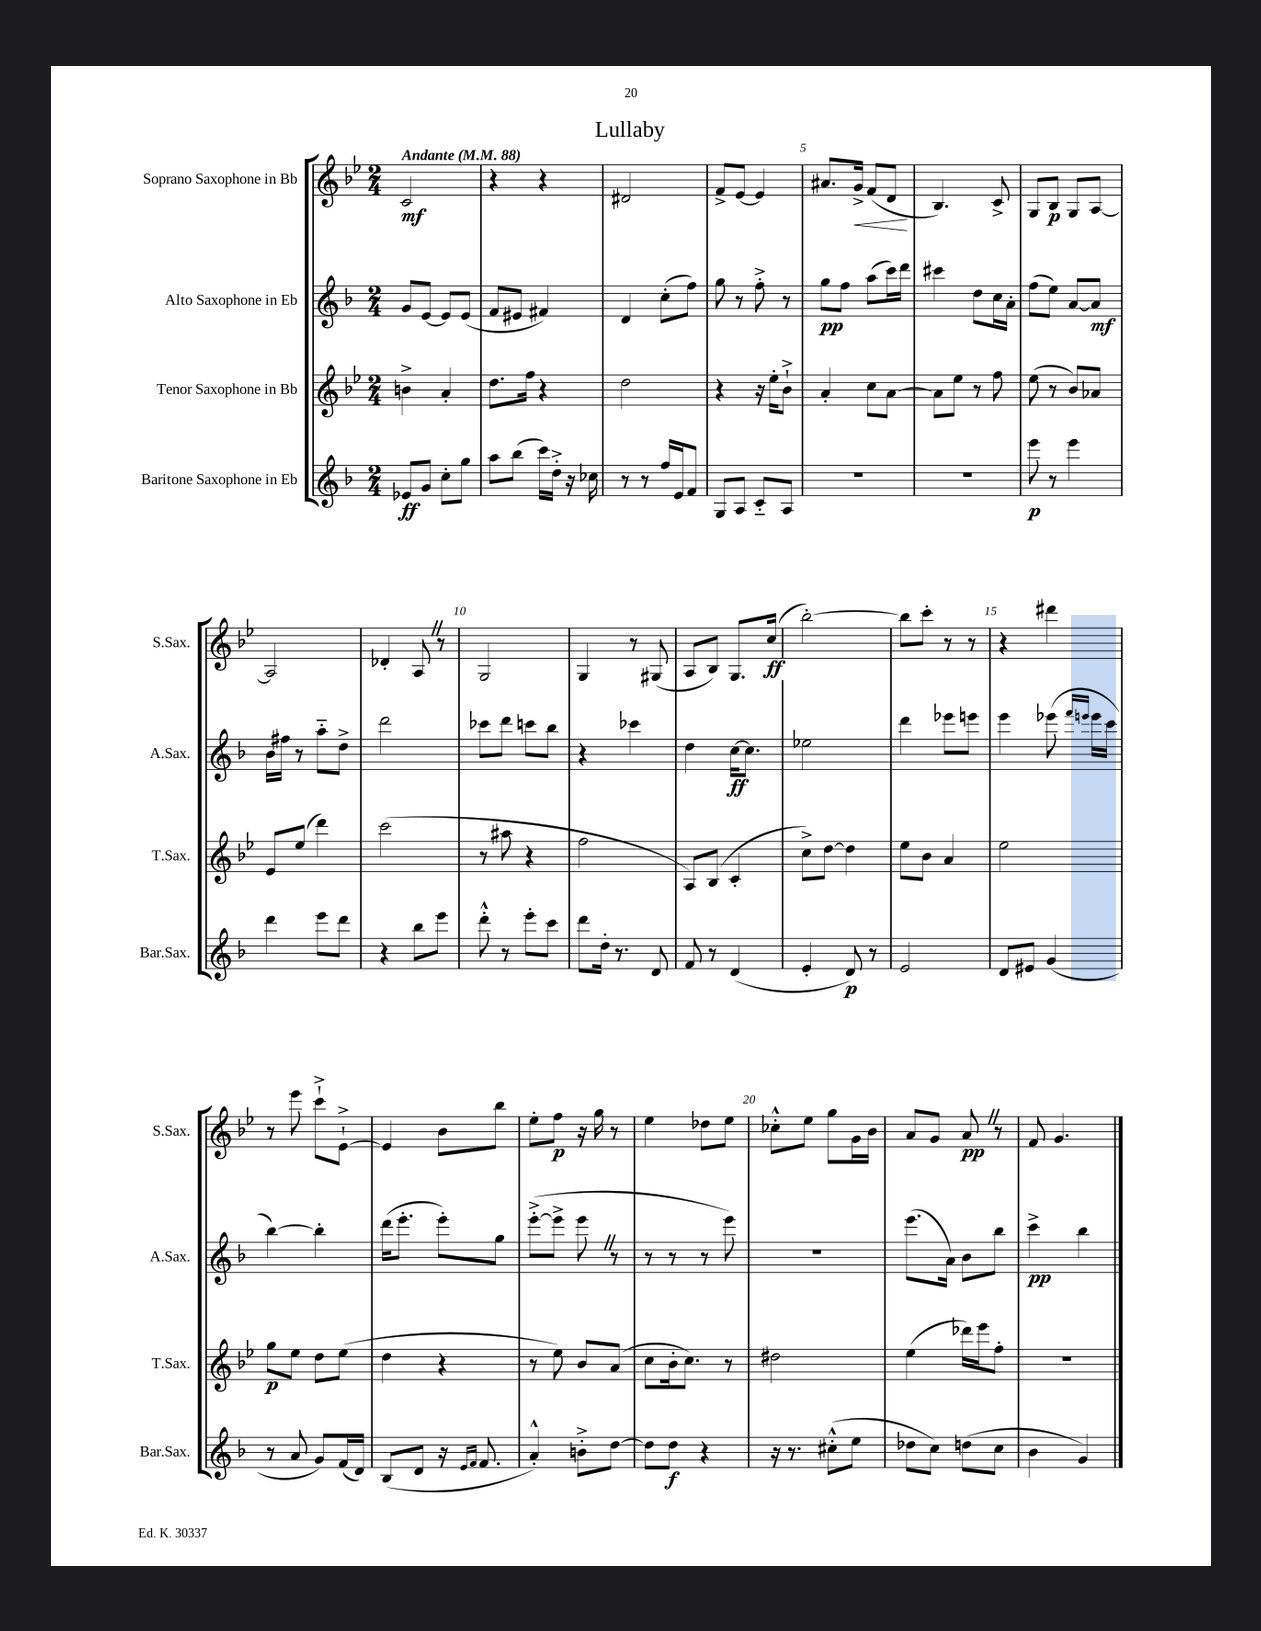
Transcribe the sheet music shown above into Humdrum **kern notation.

**kern	**kern	**kern	**kern
*staff4	*staff3	*staff2	*staff1
*clefG2	*clefG2	*clefG2	*clefG2
*k[b-]	*k[b-e-]	*k[b-]	*k[b-e-]
*M2/4	*M2/4	*M2/4	*M2/4
*MM88	*MM88	*MM88	*MM88
8e-	4b^	8g	2c
8g	.	[8e	.
8cc'	4a'	8e]	.
8gg	.	(8e	.
=	=	=	=
8aa	8.dd	8f	4r
(8bb-	.	8e#	.
.	16ff	.	.
16ccc)	4r	4f#)	4r
16dd'^	.	.	.
16r	.	.	.
16cc-	.	.	.
=	=	=	=
8r	2dd	4d	2d#
8r	.	.	.
16ff	.	(8cc'	.
16e	.	.	.
8f	.	8ff)	.
=	=	=	=
8G	4r	8gg	8f^
8A	.	8r	[8e-
8c'~	16r	8ff'^	4e-]
.	16ee-'	.	.
8A	8b-`^	8r	.
=	=	=	=
2r	4a'	8gg	8.a#
.	.	8ff	.
.	.	.	16g^
.	8cc	(8aa	(8f
.	[8a	16ccc)	8d
.	.	16ddd	.
=	=	=	=
2r	8a]	4ccc#	4.B-)
.	8ee-	.	.
.	8r	8dd	.
.	8ff	16cc	8c^
.	.	16a'	.
=	=	=	=
8eee	(8ee-	(8ff	8G
8r	8r	8ee)	8B-
4eee	8b-)	[8a	8G
.	8a-	8a]	[8A
=	=	=	=
4ddd	8e-	16b-	2A]
.	.	16ff#	.
.	(8ee-	8r	.
8eee	4ddd)	8aa'~	.
8ddd	.	8dd^	.
=	=	=	=
4r	(2ccc	2ddd	4d-'
8bb-	.	.	8A
8eee	.	.	8r
=	=	=	=
8ddd'^^	8r	8ccc-	2G
8r	8aa#	8ddd	.
8eee'	4r	8ccc	.
8ccc	.	8bb-	.
=	=	=	=
8ddd	2ff	4r	4G
16dd'	.	.	.
8.r	.	.	.
.	.	4ccc-	8r
8d	.	.	(8G#
=	=	=	=
8f	8A)	4dd	8A
8r	(8B-	.	8B-)
(4d	4c'	[16cc	8.G
.	.	8.cc]	.
.	.	.	(16cc
=	=	=	=
4e'	8cc^)	2ee-	[2bb-')
.	[8dd	.	.
8d)	4dd]	.	.
8r	.	.	.
=	=	=	=
2e	8ee-	4ddd	8bb-]
.	8b-	.	8ccc'
.	4a	8eee-	8r
.	.	8eee	8r
=	=	=	=
8d	2ee-	4eee	4r
8e#	.	.	.
(4g	.	(8eee-	4ddd#
.	.	16qqfff	.
.	.	16qqeee	.
.	.	16eee	.
.	.	16ccc	.
=	=	=	=
8r	8gg	[4bb-)	8r
8a	8ee-	.	8eee-
8g)	8dd	4bb-']	8ccc`^
(16f	(8ee-	.	[8e-`^
16d)	.	.	.
=	=	=	=
(8B-	4dd	(16ddd	4e-]
.	.	8.eee'	.
8d	.	.	.
16r	4r	8eee')	8b-
16qqe	.	.	.
16qqf	.	.	.
8.f	.	.	.
.	.	8gg	8bb-
=	=	=	=
4a'^^)	8r	([8eee'^	8ee-'
.	8ee-)	8eee^]	8ff
8b'^	8b-	8eee	16r
.	.	.	16gg
[8dd	(8a	8r	8r
=	=	=	=
8dd]	8cc	8r	4ee-
8dd	16b-'	8r	.
.	8.cc)	.	.
4r	.	8r	8dd-
.	8r	8eee)	8ee-
=	=	=	=
16r	2dd#	2r	8cc-'^^
8.r	.	.	.
.	.	.	8ee-
(8cc#'^^	.	.	8gg
8ee	.	.	16g
.	.	.	16b-
=	=	=	=
8dd-	(4ee-	(8.eee	8a
8cc)	.	.	8g
.	.	16a)	.
(8dd	16ddd-)	8b-	8a
.	16eee-	.	.
8cc	8ff'	8bb-	8r
=	=	=	=
4b-	2r	4ccc^	8f
.	.	.	4.g
4g)	.	4bb-	.
==	==	==	==
*-	*-	*-	*-
